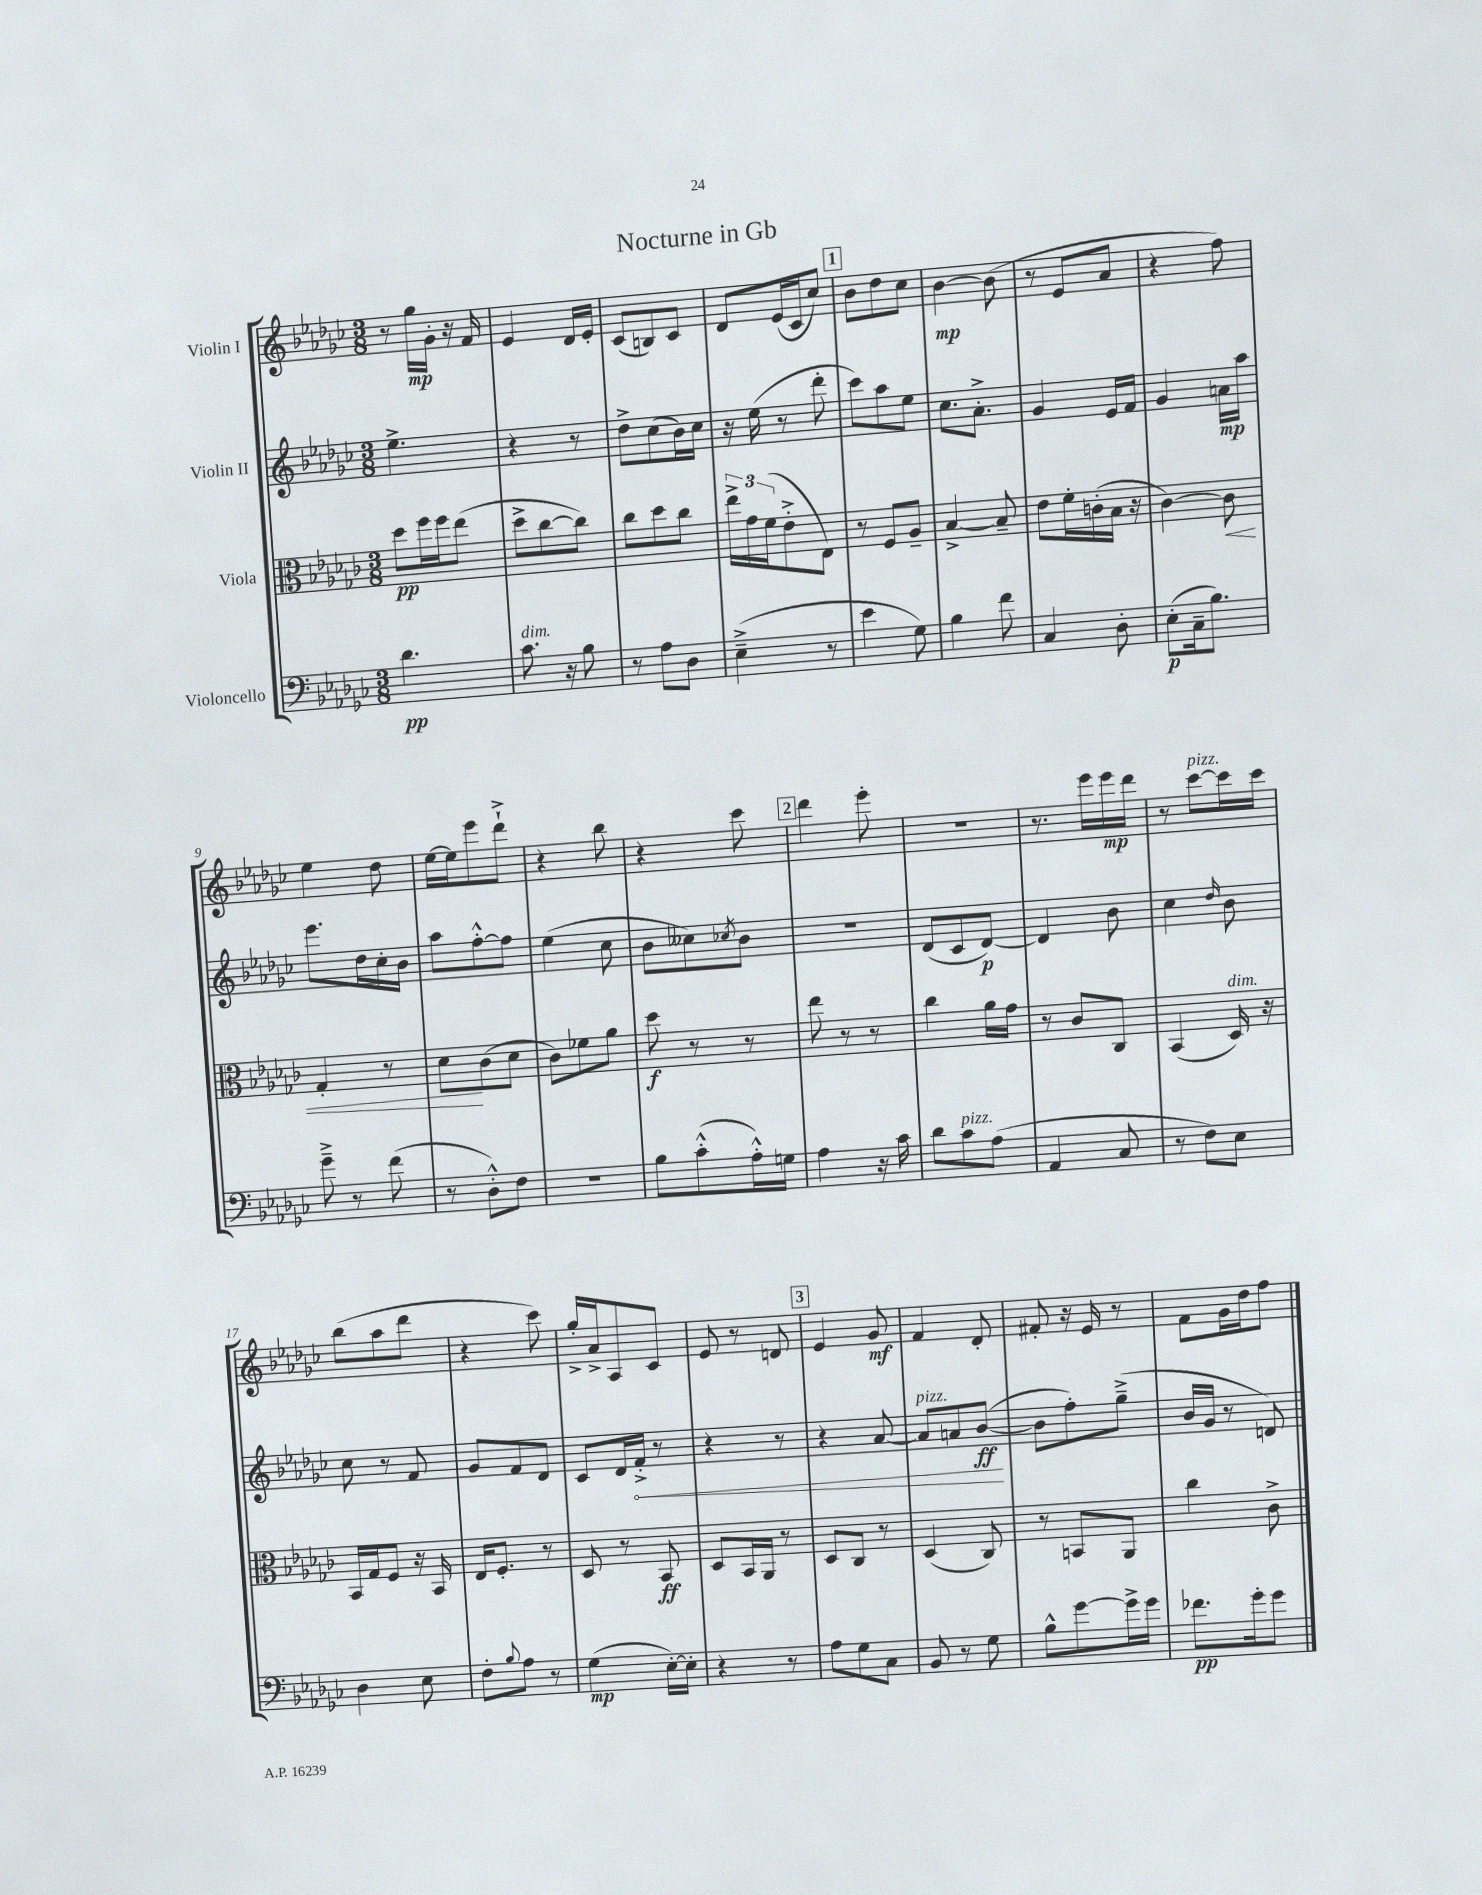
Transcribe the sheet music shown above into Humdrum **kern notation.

**kern	**kern	**kern	**kern
*staff4	*staff3	*staff2	*staff1
*clefF4	*clefC3	*clefG2	*clefG2
*k[b-e-a-d-g-c-]	*k[b-e-a-d-g-c-]	*k[b-e-a-d-g-c-]	*k[b-e-a-d-g-c-]
*M3/8	*M3/8	*M3/8	*M3/8
4.d-\	8dd-\L	4.ee-^\	8r
.	16ff\L	.	16gg-\LL
.	16ff\J	.	16g-'\JJ
.	(8ee-\J	.	16r
.	.	.	16f/
=	=	=	=
8.c-\	8dd-^\L	4r	4e-/
.	[8cc-\	.	.
16r	.	.	.
8B-\	8cc-\]J)	8r	16d-/LL
.	.	.	16e-'/JJ
=	=	=	=
8r	8cc-\L	8dd-^\L	(8c-/L
8A-\L	8dd-\	(8cc-\	8B/)
8D-\J	8cc-\J	16b-\L)	8c-/J
.	.	16cc-\JJ	.
=	=	=	=
(4E-~^\	24ee-^\LL	16r	8d-/L
.	24g-\	.	.
.	.	(16ee-\	.
.	(24f\J	.	.
.	8e-'^\	8r	(16e-/L
.	.	.	16c-/J
8r	8E-\J)	8ddd-'\	8cc-/J)
=	=	=	=
4e-\	8r	8ccc-\L)	8b-\L
.	8F/L	8aa-\	8dd-\
8G-\)	8A-~/J	8ee-\J	8cc-\J
=	=	=	=
4B-\	[4B-^/	8.cc-\L	[4b-\
.	.	8.a-'^\J	.
8f\	8B-~/]	.	(8b-\]
=	=	=	=
4C-/	8e-\L	4g-/	8r
.	16f'\L	.	8e-/L
.	(16c'\	.	.
8D-'\	16B-\JJ	16e-/LL	8a-/J
.	16r	16f/JJ	.
=	=	=	=
(8E-'\L	[4c-\)	4g-/	4r
16C-~\k	.	.	.
8.B-\J)	.	.	.
.	8c-\]	16a\LL	8ff\)
.	.	16aa-\JJ	.
=	=	=	=
8g-~^\	4G-'/	8.eee-\L	4ee-\
8r	.	.	.
.	.	16dd-\L	.
(8f\	8r	16cc-'\	8dd-\
.	.	16b-\JJ	.
=	=	=	=
8r	8d-\L	8aa-\L	[16ee-\LL
.	.	.	16ee-\]J
8D-'^^\L)	(8c-\	[8ff'^^\	8eee-\
8F\J	8d-\J	8ff\]J	8ddd-`^\J
=	=	=	=
4.r	8c-\L)	(4ee-\	4r
.	8f-\	.	.
.	8a-\J	8cc-\	8bb-\
=	=	=	=
8B-\L	8dd-\	8b-\L	4r
(8c-'^^\	8r	8cc--\)	.
.	.	8qcc-/	.
16A-'^^\L)	8r	8b-\J	8ccc-\
16G\JJ	.	.	.
=	=	=	=
4A-\	8ee-\	4.r	4ddd-\
.	8r	.	.
16r	8r	.	8eee-'\
16c-\	.	.	.
=	=	=	=
8d-\L	4cc-\	(8d-/L	4.r
8c-\	.	8c-/	.
(8A-\J	16a-\LL	[8d-/J)	.
.	16g-\JJ	.	.
=	=	=	=
4AA-/	8r	4d-/]	8.r
.	8c-/L	.	.
.	.	.	16eee-\LL
8C-/	8C-/J	8b-\	16eee-\
.	.	.	16ddd-\JJ
=	=	=	=
8r	(4BB-/	4cc-\	8r
8F\L)	.	.	[8ccc-\L
.	.	16qqdd-/	.
8E-\J	16D-/)	8b-\	16ccc-\]L
.	16r	.	16ccc-\JJ
=	=	=	=
4D-\	16BB-/LL	8cc-\	(8bb-\L
.	16G-/J	.	.
.	8F/J	8r	8aa-\
8E-\	16r	8f/	8ddd-\J
.	16BB-/	.	.
=	=	=	=
8F'\L	16E-/LK	8g-/L	4r
.	8.F'/J	.	.
8qqB-/	.	.	.
8A-\J	.	8f/	.
8r	8r	8d-/J	8ccc-\)
=	=	=	=
(4G-\	8D-/	8c-/L	16gg-'^/LL
.	.	.	16a-^/J
.	8r	16d-/L	8A-/
.	.	16f'^/JJ	.
[16E-'\LL)	8BB-/	8r	8c-/J
16E-'\]JJ	.	.	.
=	=	=	=
4r	8D-/L	4r	8e-/
.	16BB-/L	.	8r
.	16AA-/JJ	.	.
8r	8r	8r	8d/
=	=	=	=
8A-\L	8D-/L	4r	4e-/
8G-\	8C-/J	.	.
8C-\J	8r	[8a-/	8g-/
=	=	=	=
8BB-/	(4D-/	8a-/]L	4f/
8r	.	8a/	.
8G-\	8C-/)	([8b-/J	8d-'/
=	=	=	=
8B-^^\L	8r	8b-\]L	8f#'/
[8g-\	8BB/L	8ff'\)	16r
.	.	.	16e-/
16g-^\]L	8AA-/J	(8gg-~^\J	8r
16g-\JJ	.	.	.
=	=	=	=
8.f-\L	4cc-\	16b-/LL	8f\L
.	.	16g-/JJ	.
.	.	8r	16g-\L
16g-'\k	.	.	16dd-\J
8g-\J	8c-^\	8d/)	8ff\J
==	==	==	==
*-	*-	*-	*-
